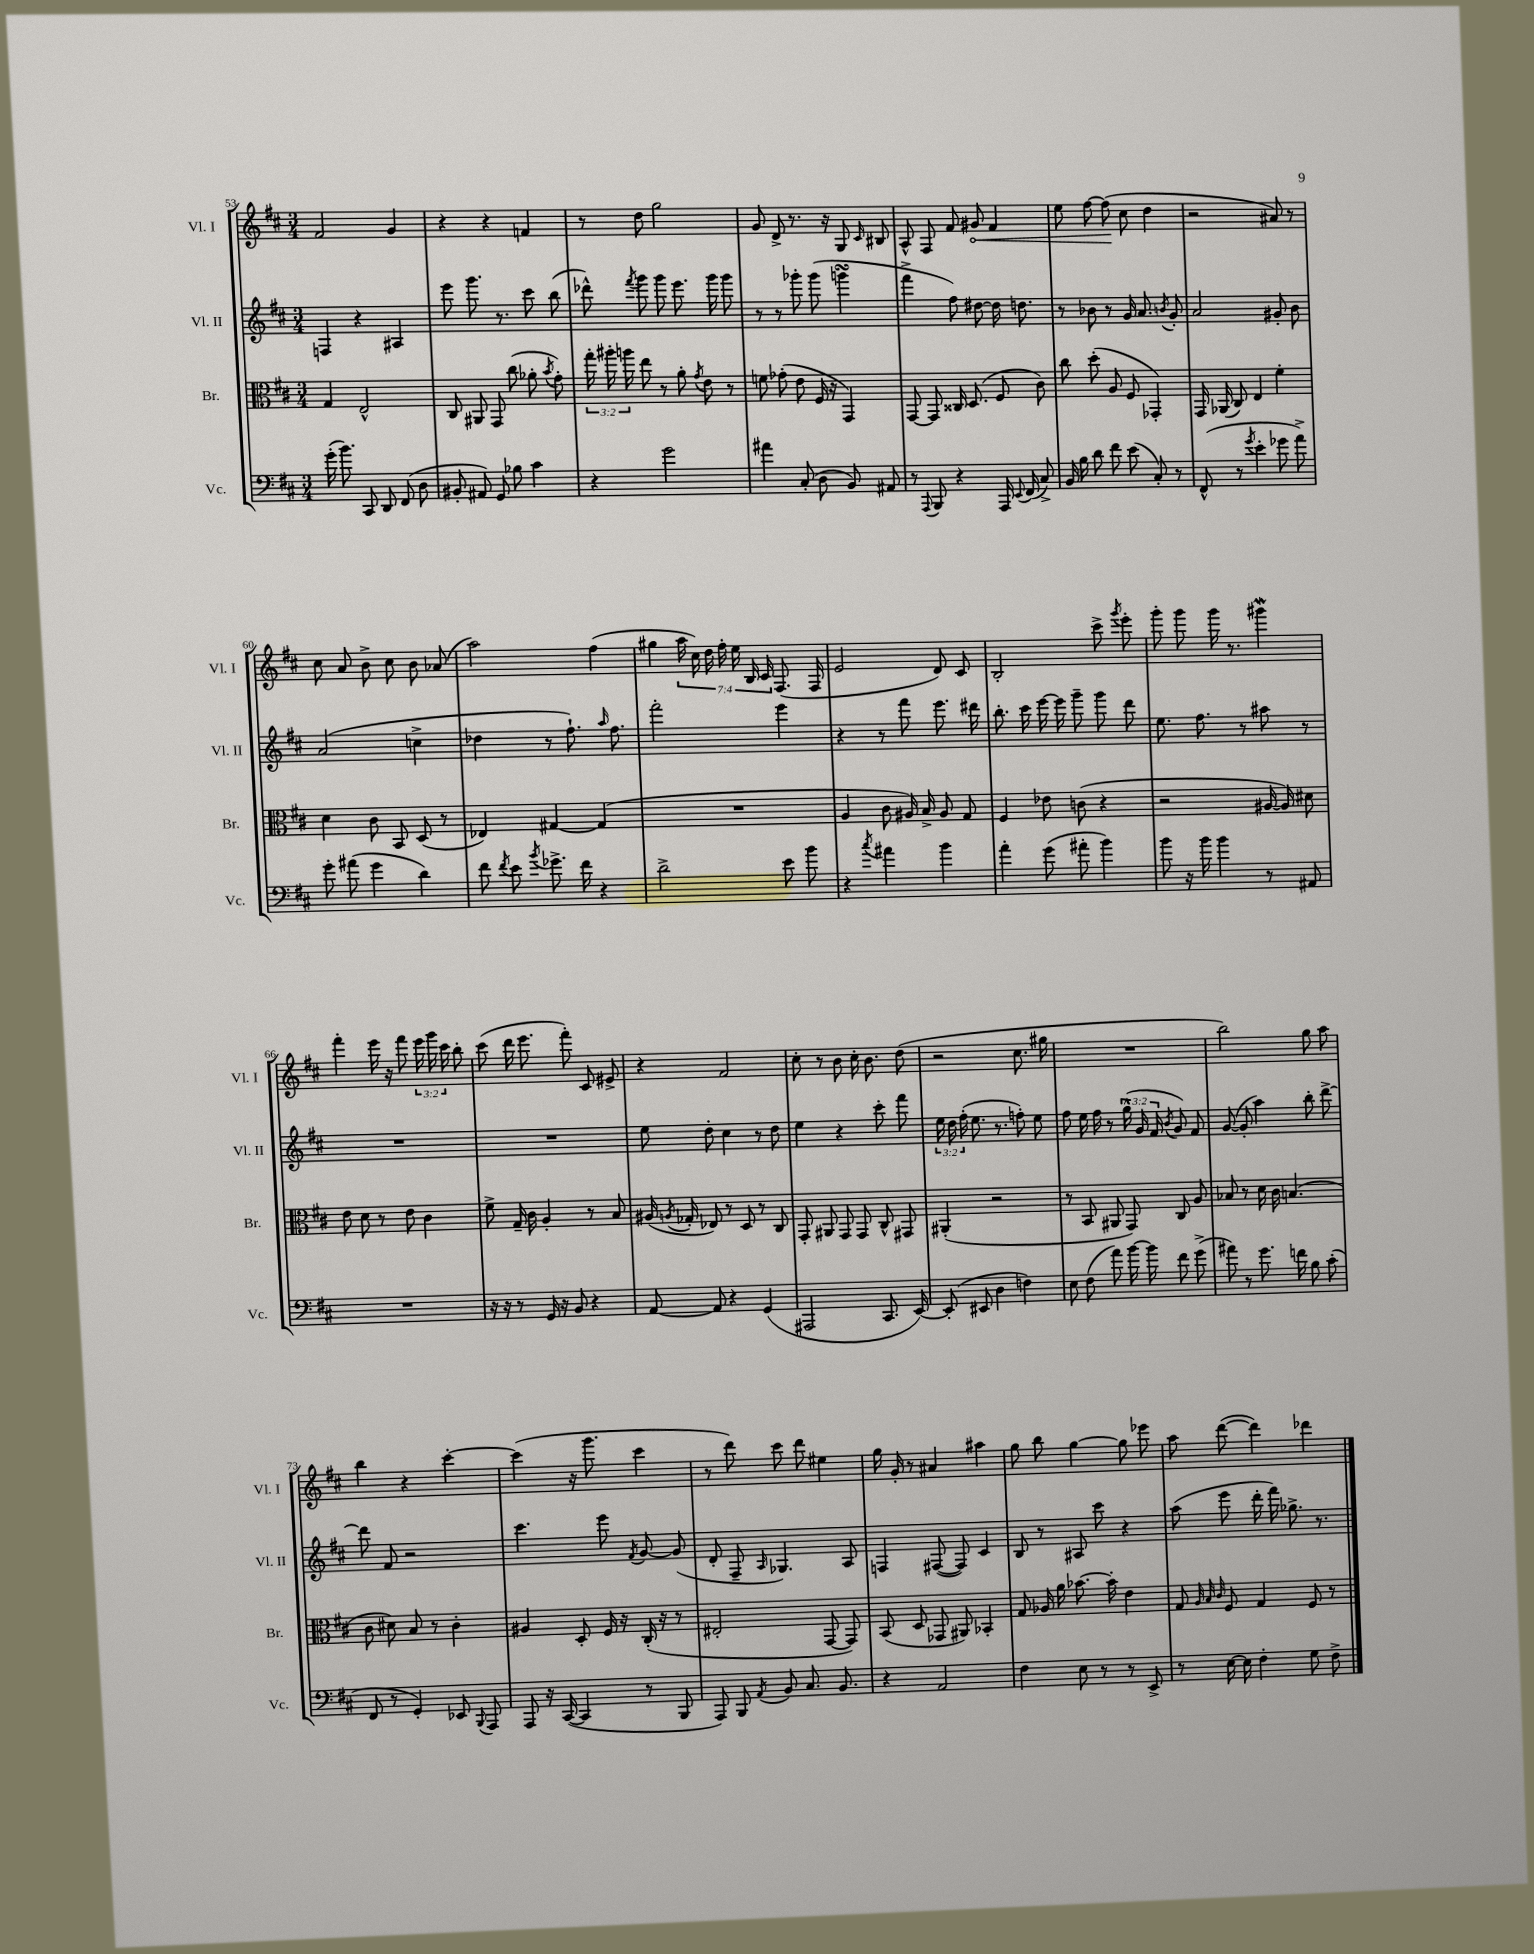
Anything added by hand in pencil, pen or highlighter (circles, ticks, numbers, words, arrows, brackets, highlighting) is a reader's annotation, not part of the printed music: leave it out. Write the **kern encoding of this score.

**kern	**kern	**kern	**kern	**dynam
*part4	*part3	*part2	*part1	*part1
*staff4	*staff3	*staff2	*staff1	*staff1
*I"Vc.	*I"Br.	*I"Vl. II	*I"Vl. I	*
*I'Vc.	*I'Br.	*I'Vl. II	*I'Vl. I	*
*clefF4	*clefC3	*clefG2	*clefG2	*
*k[f#c#]	*k[f#c#]	*k[f#c#]	*k[f#c#]	*
*M3/4	*M3/4	*M3/4	*M3/4	*
=53	=53	=53	=53	=53
(16g'\	4G/	4Fn/	2f#/	.
8.b\)	.	.	.	.
8CC#/	2E^^/	4r	.	.
8DD/	.	.	.	.
(8FF#/	.	4A#X/	4g/	.
8D\	.	.	.	.
=54	=54	=54	=54	=54
8BB#X'/	8C#/	8eee\	4r	.
8AA#X/)	8AA#X/	8.ggg\	.	.
8GG/	8GG/	.	4r	.
.	.	8.r	.	.
8B-X\	(8cc#\	.	.	.
4c#\	8a-X'\	8ccc#\	4fn/	.
.	8qb/	.	.	.
.	8g'\)	(8bb\	.	.
=55	=55	=55	=55	=55
4r	24gg'\	8ddd-X^^\)	8r	.
.	24aa#X'\	.	.	.
.	24aan\	.	.	.
.	.	8qfff#/	.	.
.	8ee\	8ggg\	8dd\	.
2g\	8r	8ggg\	2gg\	.
.	8a'\	8.eee\	.	.
.	8qg/	.	.	.
.	8e\	.	.	.
.	.	16ggg\	.	.
.	8r	8ggg\	.	.
=56	=56	=56	=56	=56
4a#X\	8fn\	8r	8g/	.
.	(8g-X'\	8r	8d^/	.
(8C#'/	8e\	8ggg-X'\	8.r	.
8D\	16F#/	(8ggg-\	.	.
.	16r	.	16r	.
8BB/)	4GG/)	4gggnsSSs\	8G/	.
.	.	.	16qqc#/	.
8AA#X/	.	.	8B#X/	.
=57	=57	=57	=57	=57
8r	[8GG/	4fff#^\	8A^^/	.
8qqAAA/	.	.	.	.
8BBB/	8GG/]	.	8F#/	.
4r	16C##X/	8ff#\)	8f#/	.
.	(8.D/	.	.	.
!	!	!	!	!LO:HP:b
.	.	[8dd#X\	8g#X/	<
16AAA/	8F#/	16dd#\]	4f#/	.
8qqEE/	.	.	.	.
(16FF#/	.	8.ddn\	.	.
8C#^/)	8c#\)	.	.	.
=58	=58	=58	=58	=58
16BB/	8cc#\	8r	8ee\	.
16B\	.	.	.	.
8d\	(8dd'\	8b-X\	[8ff#\	.
8f#\	8A/	8r	(8ff#\]	.
(8e\	8F#/	16g/	8cc#\	[
.	.	8.a/	.	.
8C#'/)	4GG-X'/)	.	4dd\	.
.	.	8qbn/	.	.
8r	.	8g'/	.	.
=59	=59	=59	=59	=59
(8FF#^^/	16GG/	2a/	2r	.
.	(16AA-X/	.	.	.
8r	8C#/)	.	.	.
8qg/	.	.	.	.
4e'\	4E/	.	.	.
8g-X\	4f#'\	8g#X'/	8a#X/)	.
8a^\)	.	8b\	8r	.
!!LO:LB:g=z
=60	=60	=60	=60	=60
8g'\	4d\	(2a/	8cc#\	.
(8a#X\	.	.	8a/	.
4g\	8c#\	.	8b^\	.
.	8BB/	.	8cc#\	.
4d\)	(8D/	4ccn^\	8b\	.
.	8r	.	(8a-X/	.
=61	=61	=61	=61	=61
8f#\	4E-X/)	4dd-X\	2aa\)	.
8qf#/	.	.	.	.
8e\	.	.	.	.
8qb/	.	.	.	.
8.g-X^\	[4G#X/	8r	.	.
.	.	8.ff#`\)	.	.
16f#\	.	.	.	.
4r	(4G#/]	.	(4ff#\	.
.	.	16qqaa/	.	.
.	.	8.ff#\	.	.
=62	=62	=62	=62	=62
2d^\	2.r	2fff#'\	4gg#X\	.
.	.	.	28aa\	.
.	.	.	28cc#\)	.
.	.	.	28dd\	.
.	.	.	28ff#'\	.
.	.	.	28ee\	.
.	.	.	28B/	.
.	.	.	28c#/	.
8e\	.	4eee\	(8.F#/	.
8b\	.	.	.	.
.	.	.	16F#/	.
=63	=63	=63	=63	=63
4r	4A/	4r	2e/	.
8qcc#/	.	.	.	.
4a#X\	8c#\	8r	.	.
.	16A#X/)	8fff#\	.	.
.	16B^/	.	.	.
4b\	8A#/	8.eee\	8d/)	.
.	8G/	.	8c#/	.
.	.	16ddd#X\	.	.
=64	=64	=64	=64	=64
4a'\	4F#/	8.bb'\	2B'/	.
.	.	16ccc#\	.	.
(8g\	8e-X\	[16eee\	.	.
.	.	16eee\]	.	.
8a#X'\	(8cn\	8ggg~\	.	.
4b\)	4r	8ggg\	8ccc#^\	.
.	.	.	8qggg/	.
.	.	8ddd\	8eee'\	.
=65	=65	=65	=65	=65
8b\	2r	8.ee\	8ggg'\	.
16r	.	.	8ggg\	.
16b\	.	8.ff#\	.	.
4b\	.	.	16ggg\	.
.	.	.	8.r	.
.	.	8r	.	.
8r	[16A#X/	8aa#X\	4ggg#XW\	.
.	16A#/])	.	.	.
8AA#X/	8d#X\	8r	.	.
!!LO:LB:g=z
=66	=66	=66	=66	=66
2.r	8e\	2.r	4fff#'\	.
.	8d\	.	.	.
.	8r	.	16eee\	.
.	.	.	16r	.
.	8e\	.	8fff#\	.
.	4c#\	.	24eee\	.
.	.	.	24ggg\	.
.	.	.	24ccc#\	.
.	.	.	8bb'\	.
=67	=67	=67	=67	=67
16r	8f#^\	2.r	(8ccc#\	.
16r	.	.	.	.
8r	16G~/	.	16ddd\	.
.	16c#\	.	8.eee\	.
16GG/	4A'/	.	.	.
16r	.	.	.	.
8BB/	.	.	8fff#'\)	.
4r	8r	.	8c#/	.
.	8B/	.	8e#X^/	.
=68	=68	=68	=68	=68
[8AA/	(16A#X/	8ee\	4r	.
.	8qAn/	.	.	.
.	16G-X'/	.	.	.
8AA/]	8E-X/)	8dd'\	.	.
4r	8r	4cc#\	2f#/	.
.	8D/	.	.	.
(4GG/	8r	8r	.	.
.	8C#/	8dd\	.	.
=69	=69	=69	=69	=69
2AAA#X/	8GG'/	4ee\	8cc#'\	.
.	8AA#X/	.	8r	.
.	8GG/	4r	8b\	.
.	8GG/	.	16cc#'\	.
.	.	.	8.b\	.
8.CC#/	8C#^^/	8ccc#'\	.	.
.	8GG#X/	8fff#\	(8dd\	.
[16EE/)	.	.	.	.
=70	=70	=70	=70	=70
(8EE'/]	(4AA#X'/	24ee\	2r	.
.	.	24dd\	.	.
.	.	(24ff#'\	.	.
8EE#X/	.	8.ee\	.	.
4D\	2r	.	.	.
.	.	8.r	.	.
4Fn\)	.	8ffn'\)	8.cc#\	.
.	.	8ee\	.	.
.	.	.	16gg#X\	.
=71	=71	=71	=71	=71
8E\	8r	8ff#\	2.r	.
(8F#\	8BB/	16ee\	.	.
.	.	16ff#\	.	.
8a\)	8AA#X/	8r	.	.
[16b\	8GG/)	(24gg^^\	.	.
.	.	24g/	.	.
16b\]	.	.	.	.
.	.	24f#/	.	.
.	.	8qb/	.	.
8f#\	8C#/	8g/)	.	.
(8g^\	8A/	8f#/	.	.
=72	=72	=72	=72	=72
8a#X\)	8B-X/	([8g/	2bb\)	.
8r	8r	8g'/]	.	.
8.g\	16d\	4aa\)	.	.
.	16c#\	.	.	.
.	(4.Bn/	.	.	.
16fn\	.	.	.	.
8B\	.	8bb'\	8gg\	.
(8c#'\	.	[8ddd^\	8aa\	.
!!LO:LB:g=z
=73	=73	=73	=73	=73
8FF#/	8c#\	8ddd\]	4bb\	.
8r	8d#X\)	8f#/	.	.
4GG'/)	8B/	2r	4r	.
.	8r	.	.	.
8EE-X/	4c#'\	.	[4ccc#'\	.
8qqBBB/	.	.	.	.
8AAA/	.	.	.	.
=74	=74	=74	=74	=74
8AAA/	4A#X/	4.ccc#\	(4ccc#\]	.
16r	.	.	.	.
([16CC#/	.	.	.	.
4CC#/]	8D'/	.	16r	.
.	.	.	8.ggg\	.
.	16F#/	8eee\	.	.
.	16r	.	.	.
.	.	8qf#/	.	.
8r	(16C#'/	[8g/	4ccc#\	.
.	16r	.	.	.
8BBB/	8r	(8g/]	.	.
=75	=75	=75	=75	=75
8AAA/)	2E#X'/	8d'/	8r	.
8BBB/	.	8F#~/	8ddd\)	.
8qAA/	.	16qqA/	.	.
8BB/	.	4.G-X/)	8ccc#\	.
8.C#/	.	.	8ddd\	.
.	[8GG/	.	4ee#X\	.
8.BB/	.	.	.	.
.	8GG/])	8A/	.	.
=76	=76	=76	=76	=76
4r	(8BB/	4Fn/	16gg\	.
.	.	.	16g'/	.
.	8D/	.	8r	.
2AA/	8GG-X/	([8F#X/	4a#X/	.
.	8AA#X/)	8F#/])	.	.
.	4BB-X'/	4c#/	4aa#X\	.
=77	=77	=77	=77	=77
4F#\	8G/	8B/	8gg\	.
.	16A-X/	8r	8bb\	.
.	16a\	.	.	.
8E\	[8.b-X\	8A#X/	[4gg\	.
8r	.	8ccc#\	.	.
.	16b-'\]	.	.	.
8r	4e\	4r	8gg\]	.
8EE^/	.	.	8eee-X\	.
=78	=78	=78	=78	=78
8r	8G/	(8aa\	8aa\	.
.	32qqA/	.	.	.
.	32qqB/	.	.	.
.	32qqc#/	.	.	.
[16E\	8F#/	8eee\	([8ddd\	.
16E\]	.	.	.	.
4F#'\	4G/	16ddd'\	4ddd\])	.
.	.	16fff#\)	.	.
.	.	8.gg-X^\	.	.
8G\	8F#/	.	4ddd-X\	.
.	.	8.r	.	.
8F#^\	8r	.	.	.
==	==	==	==	==
*-	*-	*-	*-	*-
